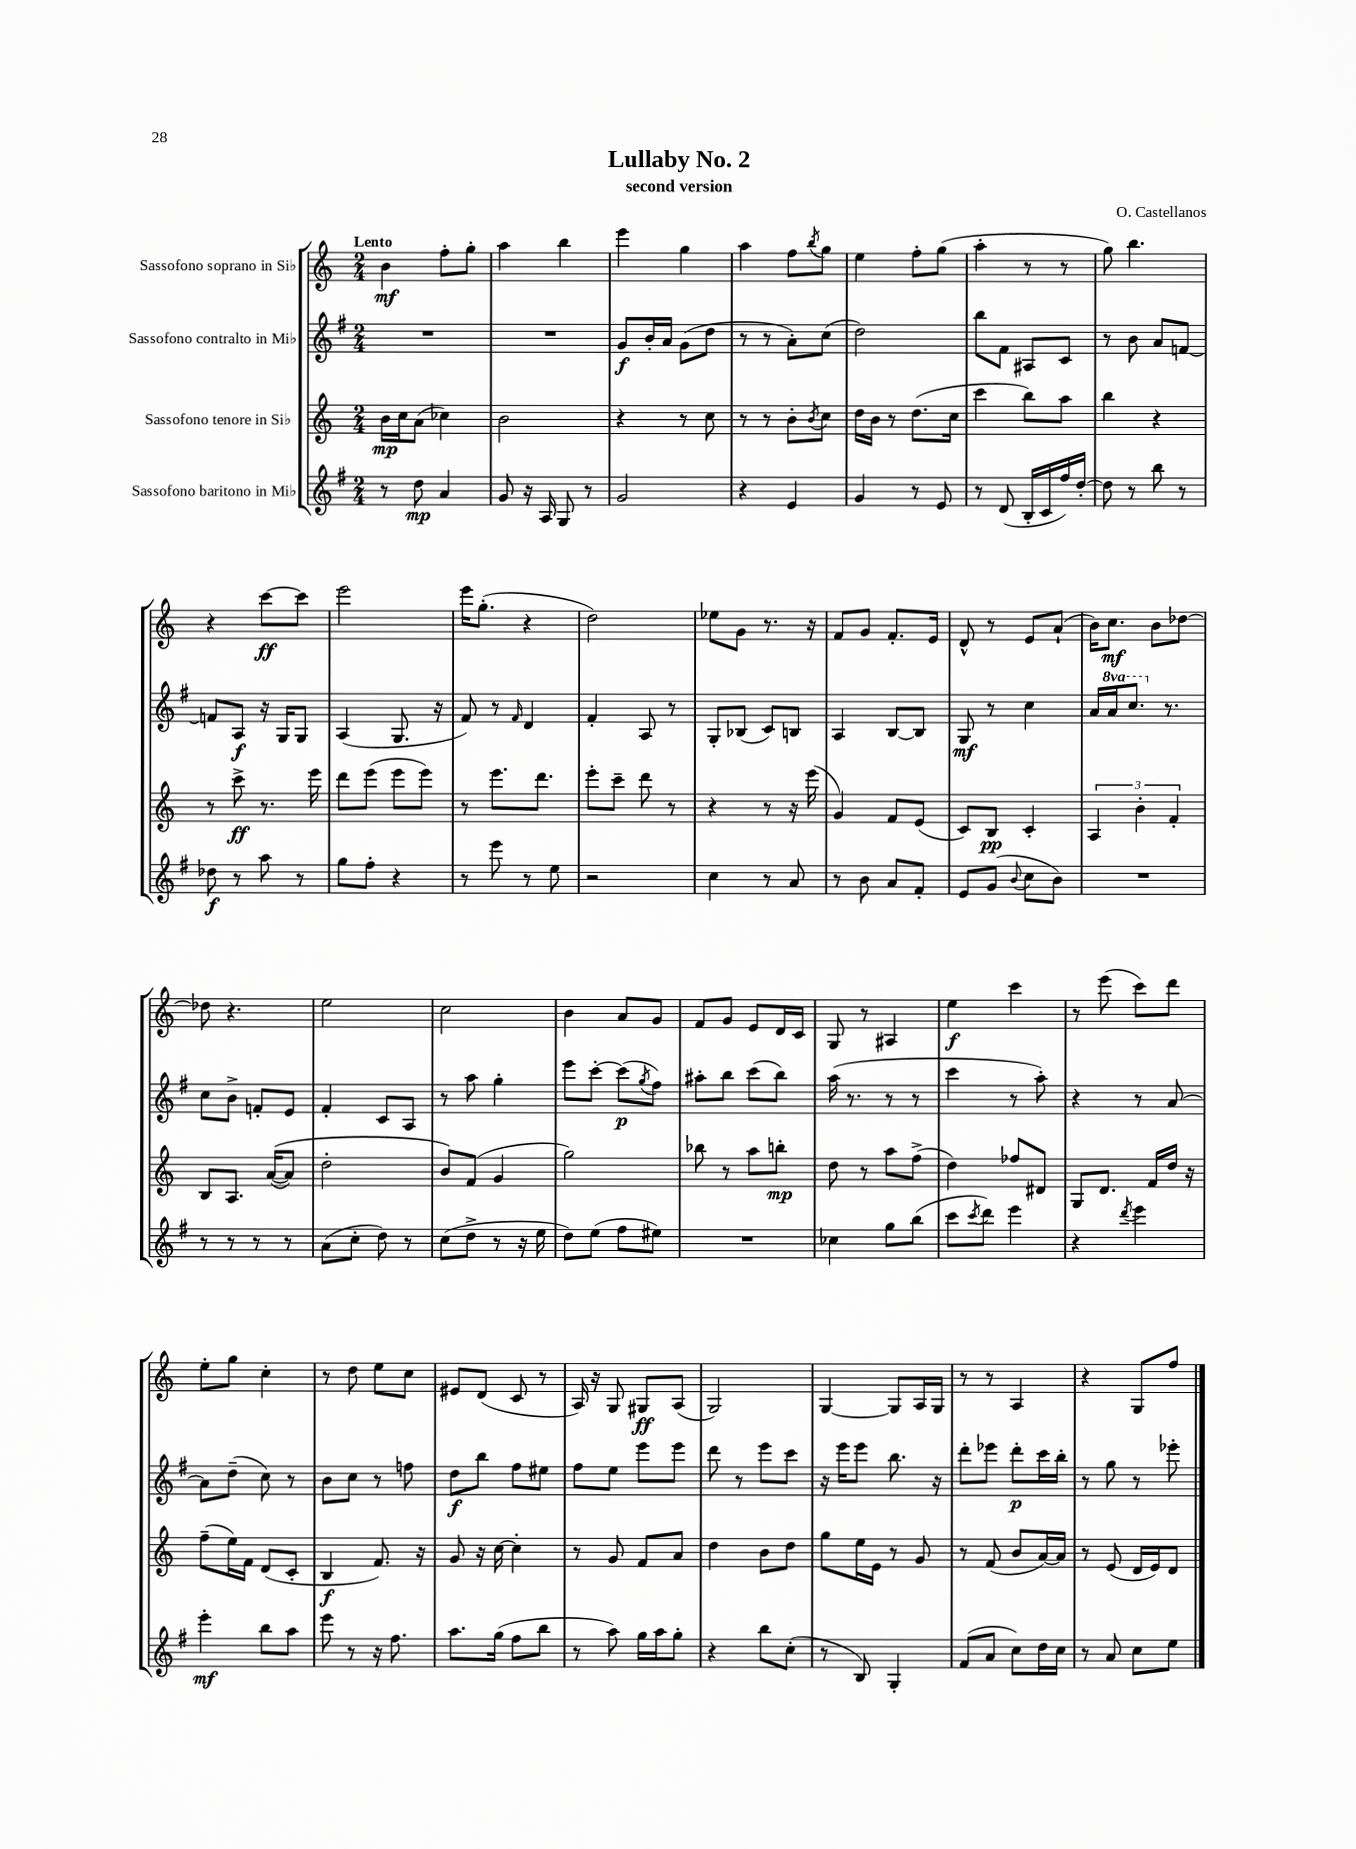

**kern	**kern	**kern	**kern
*staff4	*staff3	*staff2	*staff1
*clefG2	*clefG2	*clefG2	*clefG2
*k[f#]	*k[]	*k[f#]	*k[]
*M2/4	*M2/4	*M2/4	*M2/4
8r	16b	2r	4b
.	16cc	.	.
8dd	(8a	.	.
4a	4cc-)	.	8ff'
.	.	.	8gg'
=	=	=	=
8g	2b	2r	4aa
16r	.	.	.
16A	.	.	.
8G	.	.	4bb
8r	.	.	.
=	=	=	=
2g	4r	8g	4eee
.	.	16b'	.
.	.	16a	.
.	8r	(8g	4gg
.	8cc	8dd	.
=	=	=	=
4r	8r	8r	4aa
.	8r	8r	.
4e	8b'	8a')	8ff
.	8qb	.	8qbb
.	8cc	(8cc	8gg
=	=	=	=
4g	16dd	2dd)	4ee
.	16b	.	.
.	8r	.	.
8r	(8.dd	.	8ff'
8e	.	.	(8gg
.	16cc	.	.
=	=	=	=
8r	4ccc	8bb	4aa'
(8d	.	8f#	.
16B'	8bb)	8A#	8r
16c	.	.	.
16ff#)	8aa	8c	8r
[16dd'	.	.	.
=	=	=	=
8dd]	4bb	8r	8gg)
8r	.	8b	4.bb
8bb	4r	8a	.
8r	.	[8f	.
=	=	=	=
8dd-	8r	8f]	4r
8r	8ccc^	8A	.
8aa	8.r	16r	[8ccc
.	.	16G	.
8r	.	8G	8ccc]
.	16eee	.	.
=	=	=	=
8gg	8ddd	(4A	2eee
8ff#'	(8eee	.	.
4r	8eee	8.G	.
.	8eee)	.	.
.	.	16r	.
=	=	=	=
8r	8r	8f#)	16eee
.	.	.	(8.gg'
8eee	8.eee	8r	.
.	.	16qqf#	.
8r	.	4d	4r
.	8.ddd	.	.
8ee	.	.	.
=	=	=	=
2r	8eee'	4f#'	2dd)
.	8ccc~	.	.
.	8ddd	8A	.
.	8r	8r	.
=	=	=	=
4cc	4r	8G'	8ee-
.	.	(8B-	8g
8r	8r	8c)	8.r
8a	16r	8B	.
.	(16eee	.	16r
=	=	=	=
8r	4g)	4A	8f
8b	.	.	8g
8a	8f	[8B	8.f'
8f#'	(8e	8B]	.
.	.	.	16e
=	=	=	=
8e	8c)	8G	8d^^
(8g	8B	8r	8r
8qqb	.	.	.
8cc	4c'	4cc	8e
8b)	.	.	(8a`
=	=	=	=
2r	6A	16a	16b)
.	.	16aa	8.cc
.	.	8.ccc	.
.	6b'	.	.
.	.	.	8b
.	.	8.r	.
.	6f'	.	.
.	.	.	[8dd-
=	=	=	=
8r	8B	8cc	8dd-]
8r	8.A	8b^	4.r
8r	.	8f'	.
.	&(([16a	.	.
8r	8a])	8e	.
=	=	=	=
(8a	2dd'	4f#'	2ee
8cc'	.	.	.
8dd)	.	8c	.
8r	.	8A	.
=	=	=	=
(8cc	8b&)	8r	2cc
8dd^	(8f	8aa	.
8r	4g	4gg'	.
16r	.	.	.
16ee	.	.	.
=	=	=	=
8dd)	2gg)	8eee	4b
(8ee	.	[8ccc'	.
8ff#	.	(8ccc]	8a
.	.	8qgg	.
8ee#)	.	8ff#)	8g
=	=	=	=
2r	8bb-	8aa#'	8f
.	8r	8bb	8g
.	8aa	(8ccc	8e
.	8bb'	8bb)	16d
.	.	.	16c
=	=	=	=
4cc-	8dd	(16aa	8G
.	.	8.r	.
.	8r	.	8r
8gg	8aa	8r	4A#
(8bb	(8ff^	8r	.
=	=	=	=
8ccc	4dd)	4ccc	4ee
8qccc	.	.	.
8ddd)	.	.	.
4eee	8ff-	8r	4ccc
.	8d#	8aa')	.
=	=	=	=
4r	8G	4r	8r
.	8.d	.	(8eee
8qddd	.	.	.
4eee	.	8r	8ccc)
.	16f	.	.
.	16dd	[8a	8ddd
.	16r	.	.
=	=	=	=
4eee'	(8ff~	8a]	8ee'
.	16ee)	(8dd~	8gg
.	16f	.	.
8bb	(8d	8cc)	4cc'
8aa	8c'	8r	.
=	=	=	=
8eee	4B	8b	8r
8r	.	8cc	8dd
16r	8.f)	8r	8ee
8.ff#	.	.	.
.	.	8ff	8cc
.	16r	.	.
=	=	=	=
8.aa	8g	8dd	8e#
.	16r	8bb	(8d
(16gg	[16cc	.	.
8ff#	4cc']	8ff#	8c
8bb	.	8ee#	8r
=	=	=	=
8r	8r	8ff#	16A)
.	.	.	16r
8aa)	8g	8ee	8G
16gg	8f	8eee	8G#
16aa	.	.	.
8gg'	8a	8eee	(8A
=	=	=	=
4r	4dd	8ddd	2G)
.	.	8r	.
8bb	8b	8eee	.
(8cc'	8dd	8ccc	.
=	=	=	=
8r	8gg	16r	[4G
.	.	16eee	.
8B)	16ee	8eee	.
.	16e	.	.
4G'	8r	8.bb	8G]
.	8g	.	16A
.	.	16r	16G
=	=	=	=
(8f#	8r	8ddd'	8r
8a	(8f	8eee-	8r
8cc)	8b	8ddd'	4A
16dd	[16a)	16ccc	.
16cc	16a]	16bb'	.
=	=	=	=
8r	8r	8r	4r
8a	(8e	8gg	.
8cc	16d	8r	8G
.	16e)	.	.
8ee	8d	8eee-'	8ff
==	==	==	==
*-	*-	*-	*-
